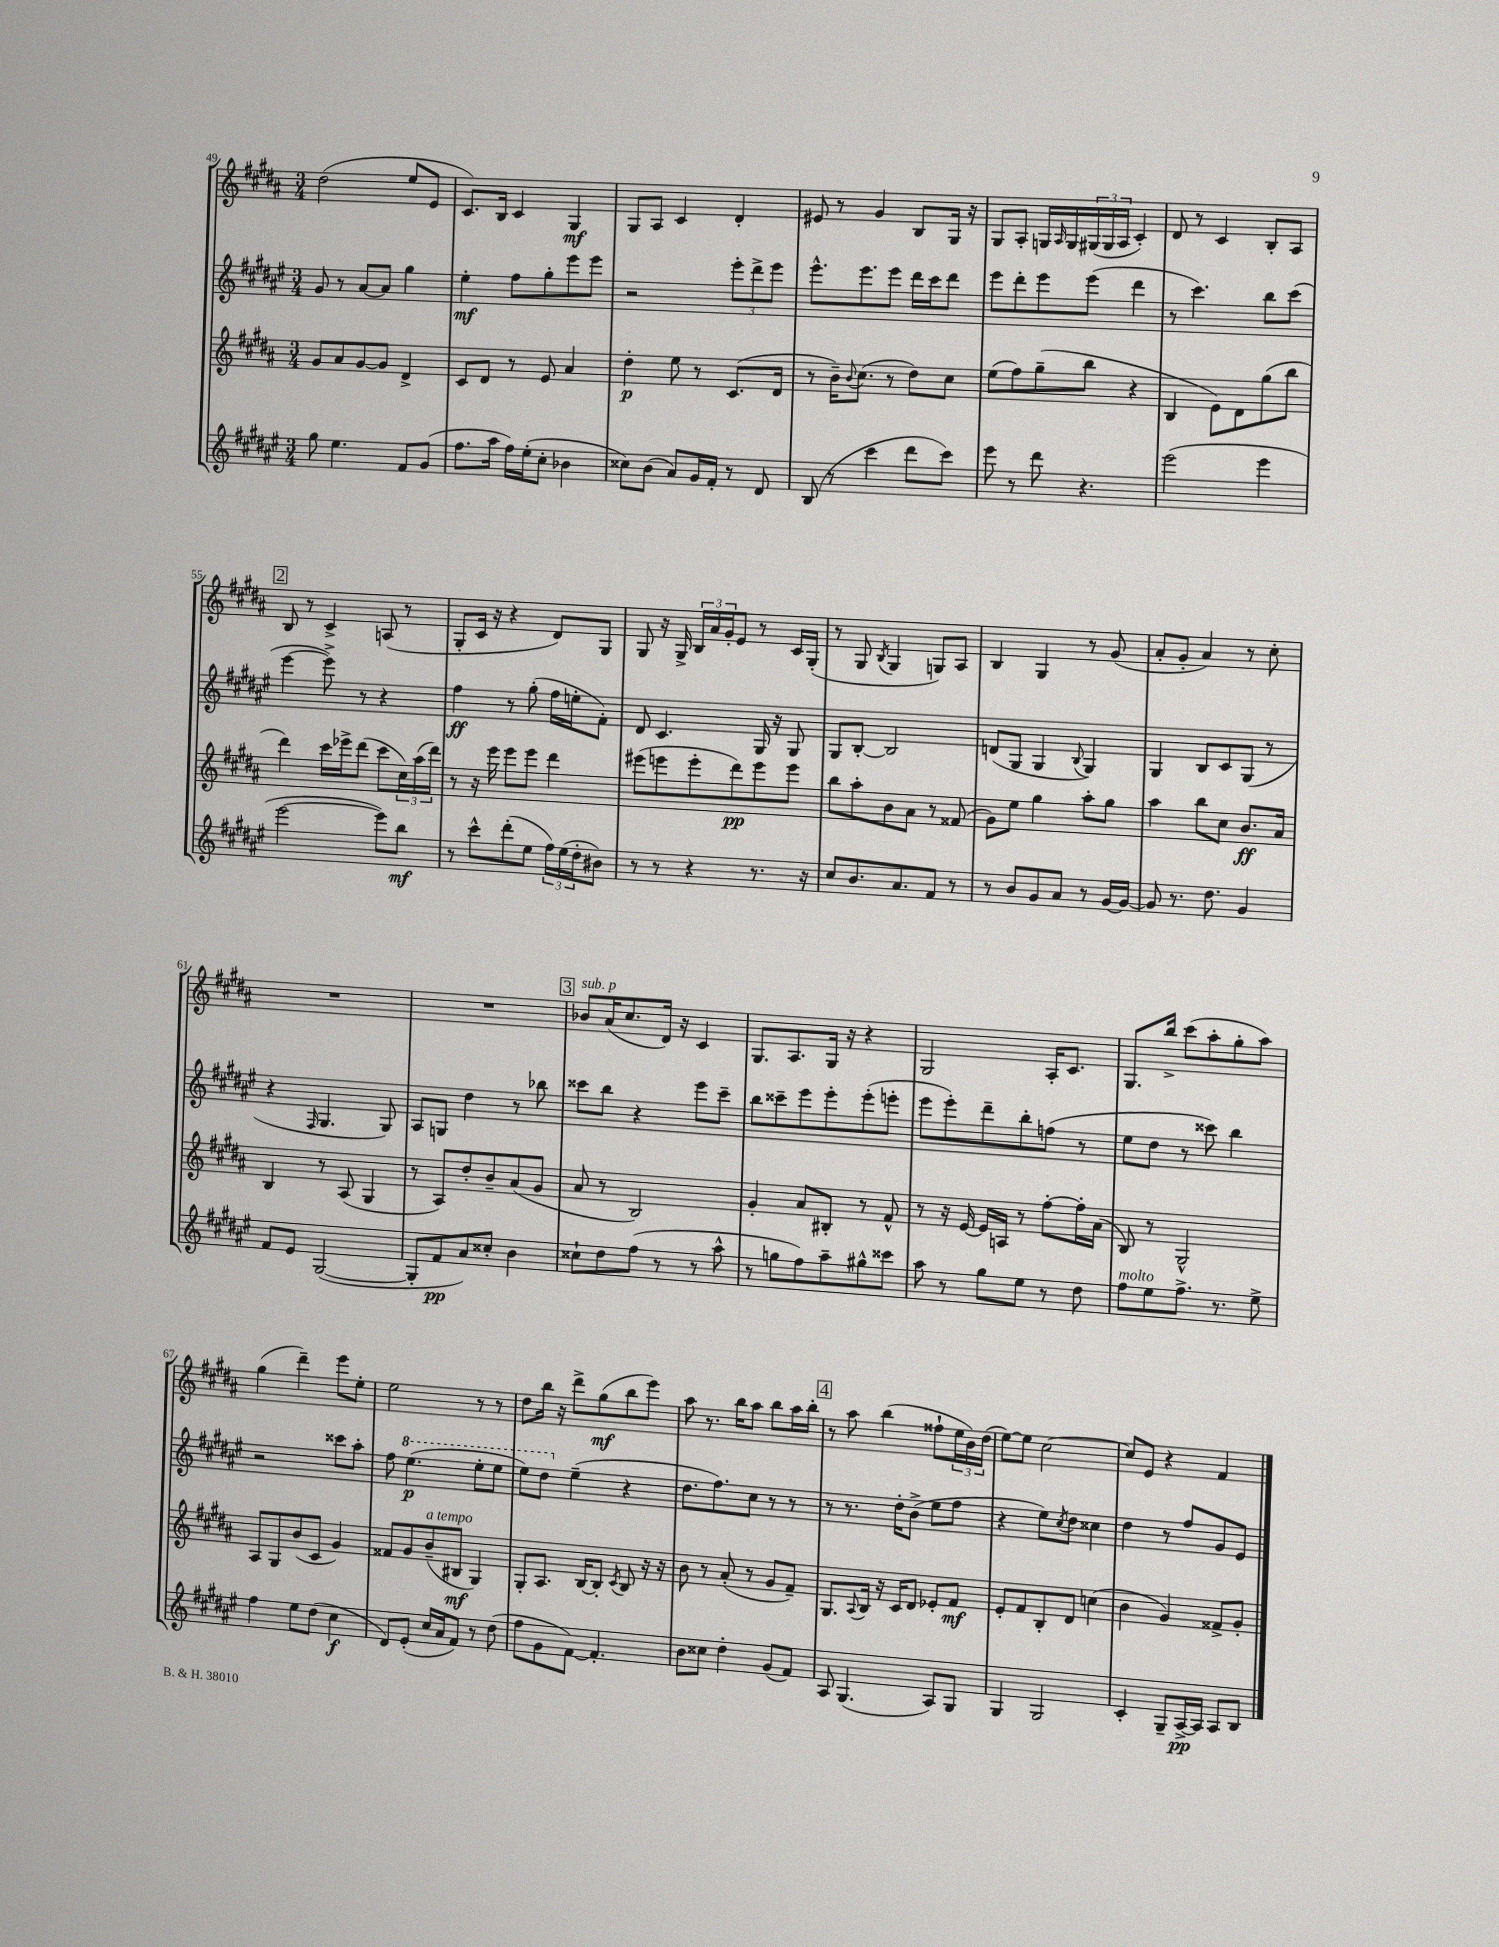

**kern	**kern	**kern	**kern
*staff4	*staff3	*staff2	*staff1
*clefG2	*clefG2	*clefG2	*clefG2
*k[f#c#g#d#a#e#]	*k[f#c#g#d#a#]	*k[f#c#g#d#a#e#]	*k[f#c#g#d#a#]
*M3/4	*M3/4	*M3/4	*M3/4
8gg#\	8g#/L	8g#/	(2dd#\
4.ee#\	8a#/	8r	.
.	[8g#/	[8a#/L	.
.	8g#/]J	8a#/]J	.
8f#/L	4d#^/	4gg#\	8ee/L
(8g#/J	.	.	8e/J
=	=	=	=
8.ff#\L	8c#/L	4ee#'\	8.c#/L)
.	8d#/J	.	.
16aa#\Jk	.	.	16B/Jk
16ff#\LL)	8r	8ff#\L	4c#/
(16ee#'\J	.	.	.
8cc#'\J	8e/	8gg#'\	.
4b-\	4a#/	8eee#\	4G#/
.	.	8eee#\J	.
=	=	=	=
8cc##\L)	4dd#'\	2r	8G#/L
(8b\J	.	.	8A#/J
8a#/L)	8ee\	.	4c#/
16g#/L	8r	.	.
16f#'/JJ	.	.	.
8r	(8.c#/L	12eee#'\L	4d#'/
.	.	12ddd#^\	.
8d#/	.	.	.
.	.	12eee#\J	.
.	16d#/Jk	.	.
=	=	=	=
(8B/	8r	8.eee#^^\L	8e#/
8r	16b~\LK)	.	8r
.	8qqb/	.	.
.	(8.cc#\J	8.eee#\	.
4ccc#\	.	.	4g#/
.	8r	8eee#\J	.
8ddd#\L	8dd#\L)	16ddd#\LL	8B/L
.	.	16ccc#\J	.
8ccc#\J)	8cc#\J	8ddd#\J	16G#/Jk
.	.	.	16r
=	=	=	=
8eee#\	(8ee\L	8eee#\L	8G#/L
8r	8ff#\)	8ddd#'\	8A#'/J
8ddd#\	(8gg#~\	8eee#\	16G/LL
.	.	.	16qqA#/
.	.	.	16G/
4.r	8bb\J	(8eee#\J	(24G#/
.	.	.	24G#/
.	.	.	24A#/JJ
.	4r	4ddd#\	4c#'/)
=	=	=	=
(2eee#\	4B/	8r	8d#/
.	.	4.ccc#\)	8r
.	8e\L)	.	4c#/
.	8d#\	.	.
4eee#\	(8gg#\	8bb\L	8B'/L
.	8bb\J	(8ccc#\J	8A#/J
=	=	=	=
[2eee#\	4ddd#\)	[4eee#\	8B/
.	.	.	8r
.	16ccc#\LL	8eee#^\])	4c#^/
.	16eee-^\J	.	.
.	(8ddd#\J	8r	.
8eee#\]L)	8ccc#\L	4r	(8A/
8bb\J	24cc#\L)	.	8r
.	(24aa#\	.	.
.	24ddd#\JJ)	.	.
=	=	=	=
8r	8r	4ff#\	8G#'/L
8ccc#^^\L	16r	.	16c#/Jk
.	16eee\	.	16r
(8ddd#'\	8eee\L	8r	4r
8ee#\J	8eee\J	(8gg#'\	.
24ff#\LL)	4ddd#\	16ff#\LL	8d#/L)
(24ee#\	.	.	.
.	.	16ee'\J	.
24dd#'\J	.	.	.
8b#\J)	.	8f#'\J)	8G#/J
=	=	=	=
8r	(8eee#\L	8d#/	8G#/
8r	8eee\	4.c#/	16r
.	.	.	16G#^/
4r	8eee'\	.	24B/LL
.	.	.	24a#/
.	.	.	24g#'/J
.	8ddd#\)	.	8e/J
8.r	8eee\	16G#/	8r
.	.	16r	.
.	8eee\J	8G#/	16c#/LL
16r	.	.	(16G#'/JJ
=	=	=	=
8cc#/L	8bb\L	8G#/L	8r
8.b/	8aa#'\	[8B'/J	8G#/
.	.	.	8qB/
.	8b\	2B/]	4G#/
8.a#/	.	.	.
.	8a#\J	.	.
8f#/J	8r	.	8G/L)
8r	(8f##/	.	8A#/J
=	=	=	=
8r	8g#\L)	(8d/L	4B/
8b/L	8ee\J	8G#/J	.
8g#/	4gg#\	4G#/	4G#/
8a#/J	.	.	.
.	.	8qqB/	.
8r	8aa#'\L	4G#/)	8r
[16g#/LL	8gg#\J	.	(8g#/
16g#/_JJ	.	.	.
=	=	=	=
8g#/]	4aa#\	4G#/	8a#'/L
8.r	.	.	8g#'/J
.	8bb\L	8B/L	4a#/)
8.dd#\	.	.	.
.	8cc#\J	8c#/	.
4g#/	8.b/L	(8G#/J	8r
.	.	8r	8cc#'\
.	16a#/Jk	.	.
=	=	=	=
8f#/L	4B/	4r	2.r
8e#/J	.	.	.
.	.	16qqF#/	.
([2G#/	8r	4.G#/	.
.	(8A#/	.	.
.	4G#/	.	.
.	.	8G#/)	.
=	=	=	=
8G#'/]L	8r	8A#/L	2.r
8f#/	8A#/L)	8G/J	.
8a#/)	8dd#'/	4dd#\	.
8cc##'/J	8b~/	.	.
4b\	(8a#/	8r	.
.	8g#/J	8bb-\	.
=	=	=	=
8cc##`\L	8a#/	8ccc##\L	8b-/L
8dd#\	8r	8bb\J	(16a#/K
.	.	.	8.cc#/
(8ff#\J	2B/)	4r	.
8r	.	.	16d#/Jk)
.	.	.	16r
8r	.	8eee#\L	4c#/
8aa#^^\	.	8ccc##~\J	.
=	=	=	=
8r	4g#'/	8bb\L	8.G#/L
8gg\L	.	8ccc##~\	.
.	.	.	8.A#/
8ff#\)	8a#/L	8eee#\	.
8aa#~\	8B#'/J	8eee#'\	16G#/Jk
.	.	.	16r
8gg#^^\	8r	(8eee#'\	4r
8ccc##\J	8f#^^/	8eee'\J	.
=	=	=	=
8aa#\	8r	8eee#\L	2G#/
8r	16r	8eee#'\)	.
.	[16e/	.	.
8gg#\L	16e/]LL	8ddd#~\	.
.	16A/JJ	.	.
8ee#\J	8r	8bb'\	.
8r	[8ff#'\L	(8ff\J	16A#'/LK
.	.	.	8.c#/J
8dd#\	16ff#'\]L	8r	.
.	(16a#\JJ	.	.
=	=	=	=
8ff#\L	8B/)	8ee#\L	8.G#/L
8ee#\	8r	8dd#\J	.
.	.	.	16bb^/Jk
8.ff#^\J	2G#^^/	8r	(8ccc#\L
.	.	8ccc##\)	8aa#'\
8.r	.	.	.
.	.	4bb\	8gg#'\
8ee#^\	.	.	8aa#\J)
=	=	=	=
4ff#\	8A#/L	2r	(4gg#\
.	8G#/	.	.
8ee#\L	(8b/	.	4ddd#~\)
(8dd#\J	8c#/J	.	.
4cc#\	4g#/)	8ccc##\L	8eee\L
.	.	8aa#'\J	8ee'\J
=	=	=	=
8d#/L)	8f##/L	8ff#\	2ee\
(8e#'/J	8g#/	(4.eee#\	.
16cc#/LL	(8b~/	.	.
16a#/J	.	.	.
8f#/J)	8B#/J	.	.
8r	4G#/)	8eee#'\L	8r
(8dd#\	.	8eee#\J	8r
=	=	=	=
8ff#\L	8G#'/L	8eee#\L)	8dd#\L
8g#\	8.A#/J	8ddd#\J	16bb\Jk
.	.	.	16r
[8f#\J)	.	(4ee#~\	8ddd#^\L
.	[16B/LK	.	.
4.f#'/]	8B'/]J	.	(8gg#\
.	8qc#/	.	.
.	8B/	4r	8bb\
.	16r	.	8eee\J)
.	16r	.	.
=	=	=	=
8b\L	8b\	8.dd#\L	8aa#\
8cc##\J	8r	.	8.r
.	.	8.ff#\)	.
4dd#'\	(8a#'/	.	.
.	.	.	16bb\LK
.	8r	8cc#\J	8aa#\J
(8g#/L	8g#/L	8r	8bb\L
8f#/J)	8f#~/J)	8r	16aa#\L
.	.	.	16bb'\JJ
=	=	=	=
8A#/	8.G#/L	8r	8r
(4.G#/	.	8.r	8aa#\
.	8qqA#/	.	.
.	16B/Jk	.	.
.	16r	.	(4bb\
.	16c#/LK	16dd#'\LK	.
.	8d#/J	(8b^\J	.
8A#/L)	8e-'/L	8ee#\L	8ff##`\L
8G#/J	8f#/J	8ff#\J	24ee\L
.	.	.	24b\)
.	.	.	(24dd#\JJ
=	=	=	=
4G#/	8e'/L	4r	[8ee\L)
.	8f#/	.	8ee\]J
2G#/	8B'/	8ee#\L)	[2cc#\
.	.	8qcc#/	.
.	8d#/J	8dd#\J	.
.	(4cc\	4cc##\	.
=	=	=	=
4c#'/	4b\	4dd#\	8cc#/]L
.	.	.	8e/J
8G#~/L	4g#/)	8r	4r
[16A#^/L	.	8ff#/L	.
16A#/]JJ	.	.	.
8A#/L	8f##^/L	8g#/	4f#/
8B/J	8g#'/J	8e#/J	.
==	==	==	==
*-	*-	*-	*-
